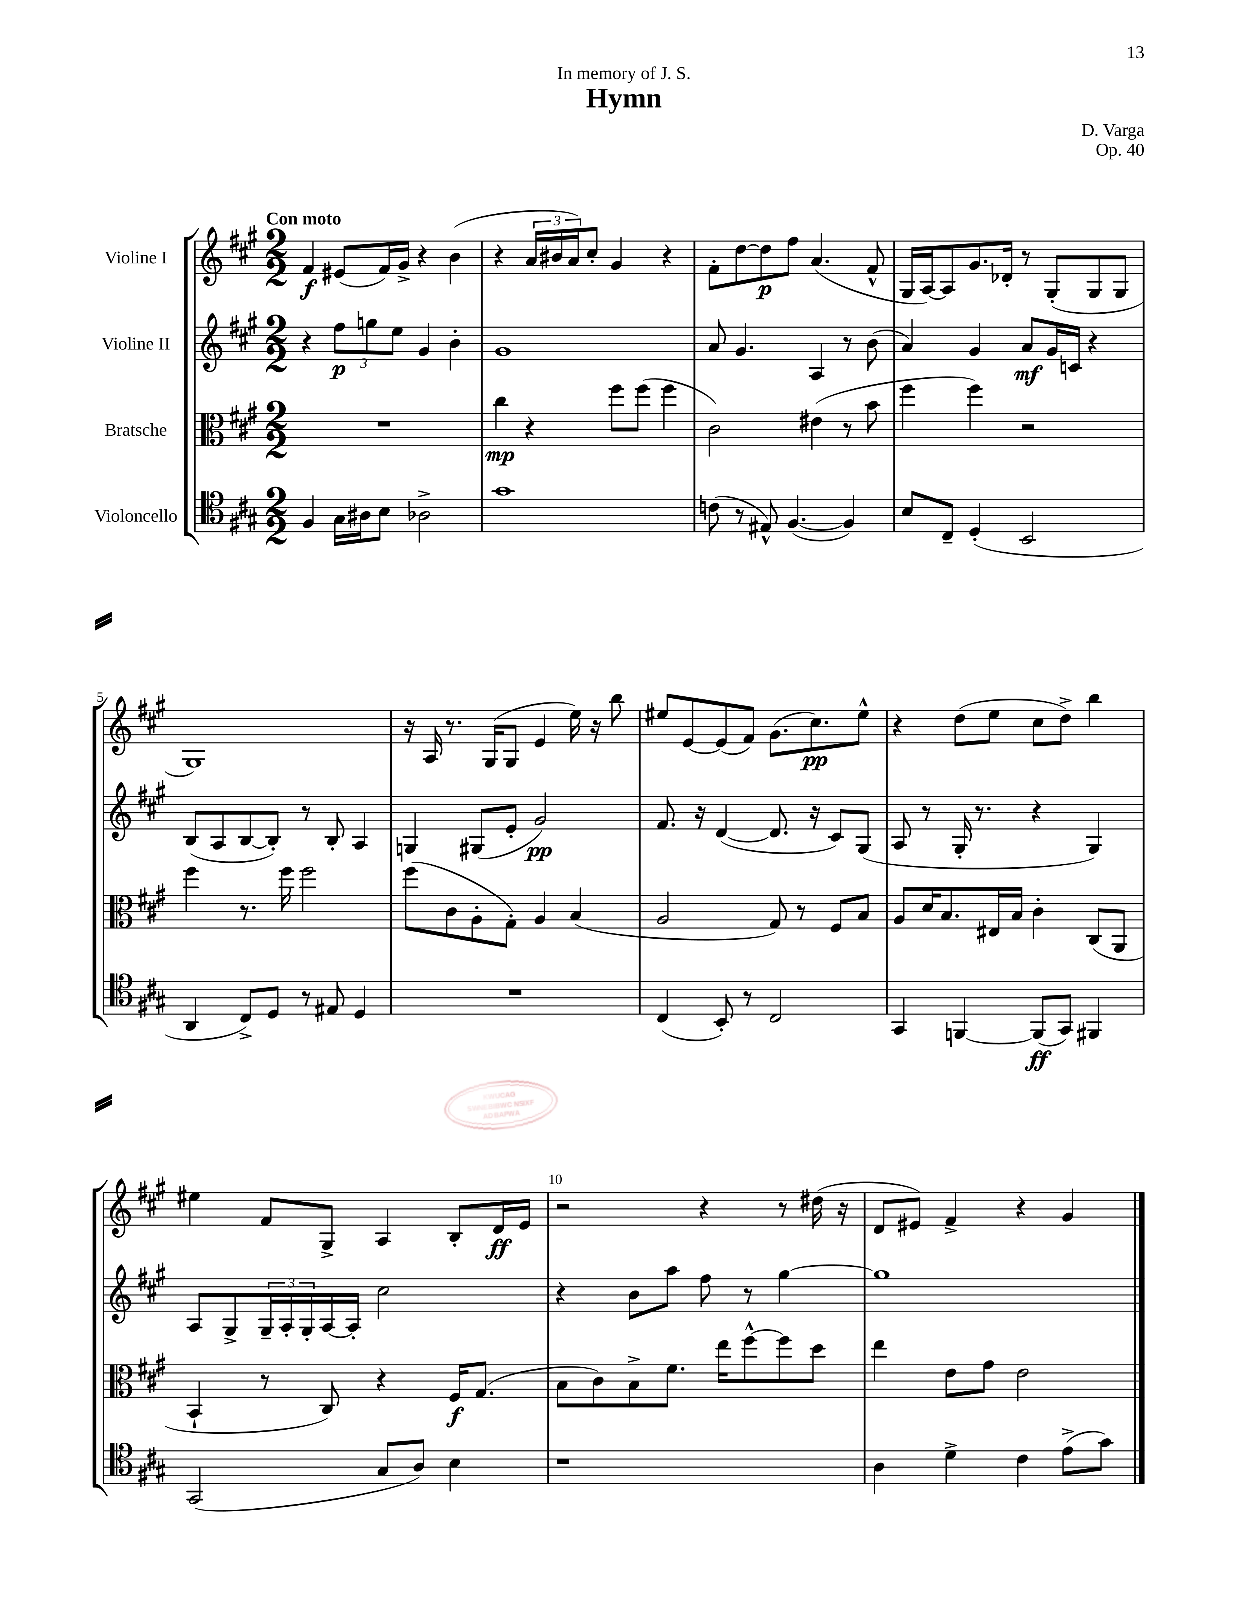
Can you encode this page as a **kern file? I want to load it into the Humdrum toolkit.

**kern	**kern	**kern	**kern
*staff4	*staff3	*staff2	*staff1
*clefC4	*clefC3	*clefG2	*clefG2
*k[f#c#g#]	*k[f#c#g#]	*k[f#c#g#]	*k[f#c#g#]
*M2/2	*M2/2	*M2/2	*M2/2
4F#	1r	4r	4f#
16G#	.	12ff#	(8e#
16A#	.	.	.
.	.	12gg	.
8B	.	.	16f#)
.	.	12ee	.
.	.	.	16g#^
2A-^	.	4g#	4r
.	.	4b'	(4b
=	=	=	=
1g#	4cc#	1g#	4r
.	4r	.	24a
.	.	.	24b#
.	.	.	24a)
.	.	.	8cc#'
.	8ff#	.	4g#
.	(8ff#	.	.
.	4ff#	.	4r
=	=	=	=
(8c	2c#)	8a	8f#'
8r	.	4.g#	[8dd
8E#^^)	.	.	8dd]
([4.F#	.	.	8ff#
.	(4e#	4A	(4.a
4F#])	8r	8r	.
.	8b	(8b	8f#^^
=	=	=	=
8B	4ff#	4a)	16G#
.	.	.	[16A)
8C#~	.	.	8A]
(4D'	4ff#)	4g#	8.g#
.	.	.	16d-'
2BB	2r	8a	8r
.	.	16g#	(8G#'
.	.	16c	.
.	.	4r	8G#
.	.	.	8G#
=	=	=	=
4AA	4ff#	(8B	1G#)
.	.	8A	.
8C#^)	8.r	[8B	.
8D	.	8B'])	.
.	16ff#	.	.
8r	2ff#	8r	.
8E#	.	8B'	.
4D	.	4A	.
=	=	=	=
1r	(8ff#	4G	16r
.	.	.	16A
.	8c#	.	8.r
.	8A'	(8G#	.
.	.	.	(16G#
.	8G#')	8e'	8G#
.	4A	2g#)	4e
.	(4B	.	16ee)
.	.	.	16r
.	.	.	8bb
=	=	=	=
(4C#	2A	8.f#	8ee#
.	.	.	[8e
.	.	16r	.
8BB')	.	([4d	(8e]
8r	.	.	8f#)
2C#	8G#)	8.d]	(8.g#
.	8r	.	.
.	.	16r	8.cc#)
.	8F#	8c#)	.
.	8B	(8G#	8ee#^^
=	=	=	=
4GG#	8A	8A	4r
.	16d	8r	.
.	8.B	.	.
[4FF	.	16G#'	(8dd
.	.	8.r	.
.	16E#	.	8ee
.	16B	.	.
(8FF]	4c#'	4r	8cc#
8GG#)	.	.	8dd^)
4FF#	(8C#	4G#)	4bb
.	8AA	.	.
=	=	=	=
(2GG#	4BB`	8A	4ee#
.	.	8G#^	.
.	8r	24G#~	8f#
.	.	24A'	.
.	.	24G#'	.
.	8C#)	[16A	8G#^
.	.	16A']	.
8G#	4r	2cc#	4A
8A)	.	.	.
4B	16F#	.	8B'
.	(8.G#	.	.
.	.	.	16d
.	.	.	16e
=	=	=	=
1r	8B	4r	2r
.	8c#)	.	.
.	8B^	8b	.
.	8.f#	8aa	.
.	.	8ff#	4r
.	16ee	.	.
.	[8ff#^^	8r	.
.	8ff#]	[4gg#	8r
.	8dd	.	(16dd#
.	.	.	16r
=	=	=	=
4A	4ee	1gg#]	8d
.	.	.	8e#)
4d^	8e	.	4f#^
.	8g#	.	.
4c#	2e	.	4r
(8e^	.	.	4g#
8g#)	.	.	.
==	==	==	==
*-	*-	*-	*-
